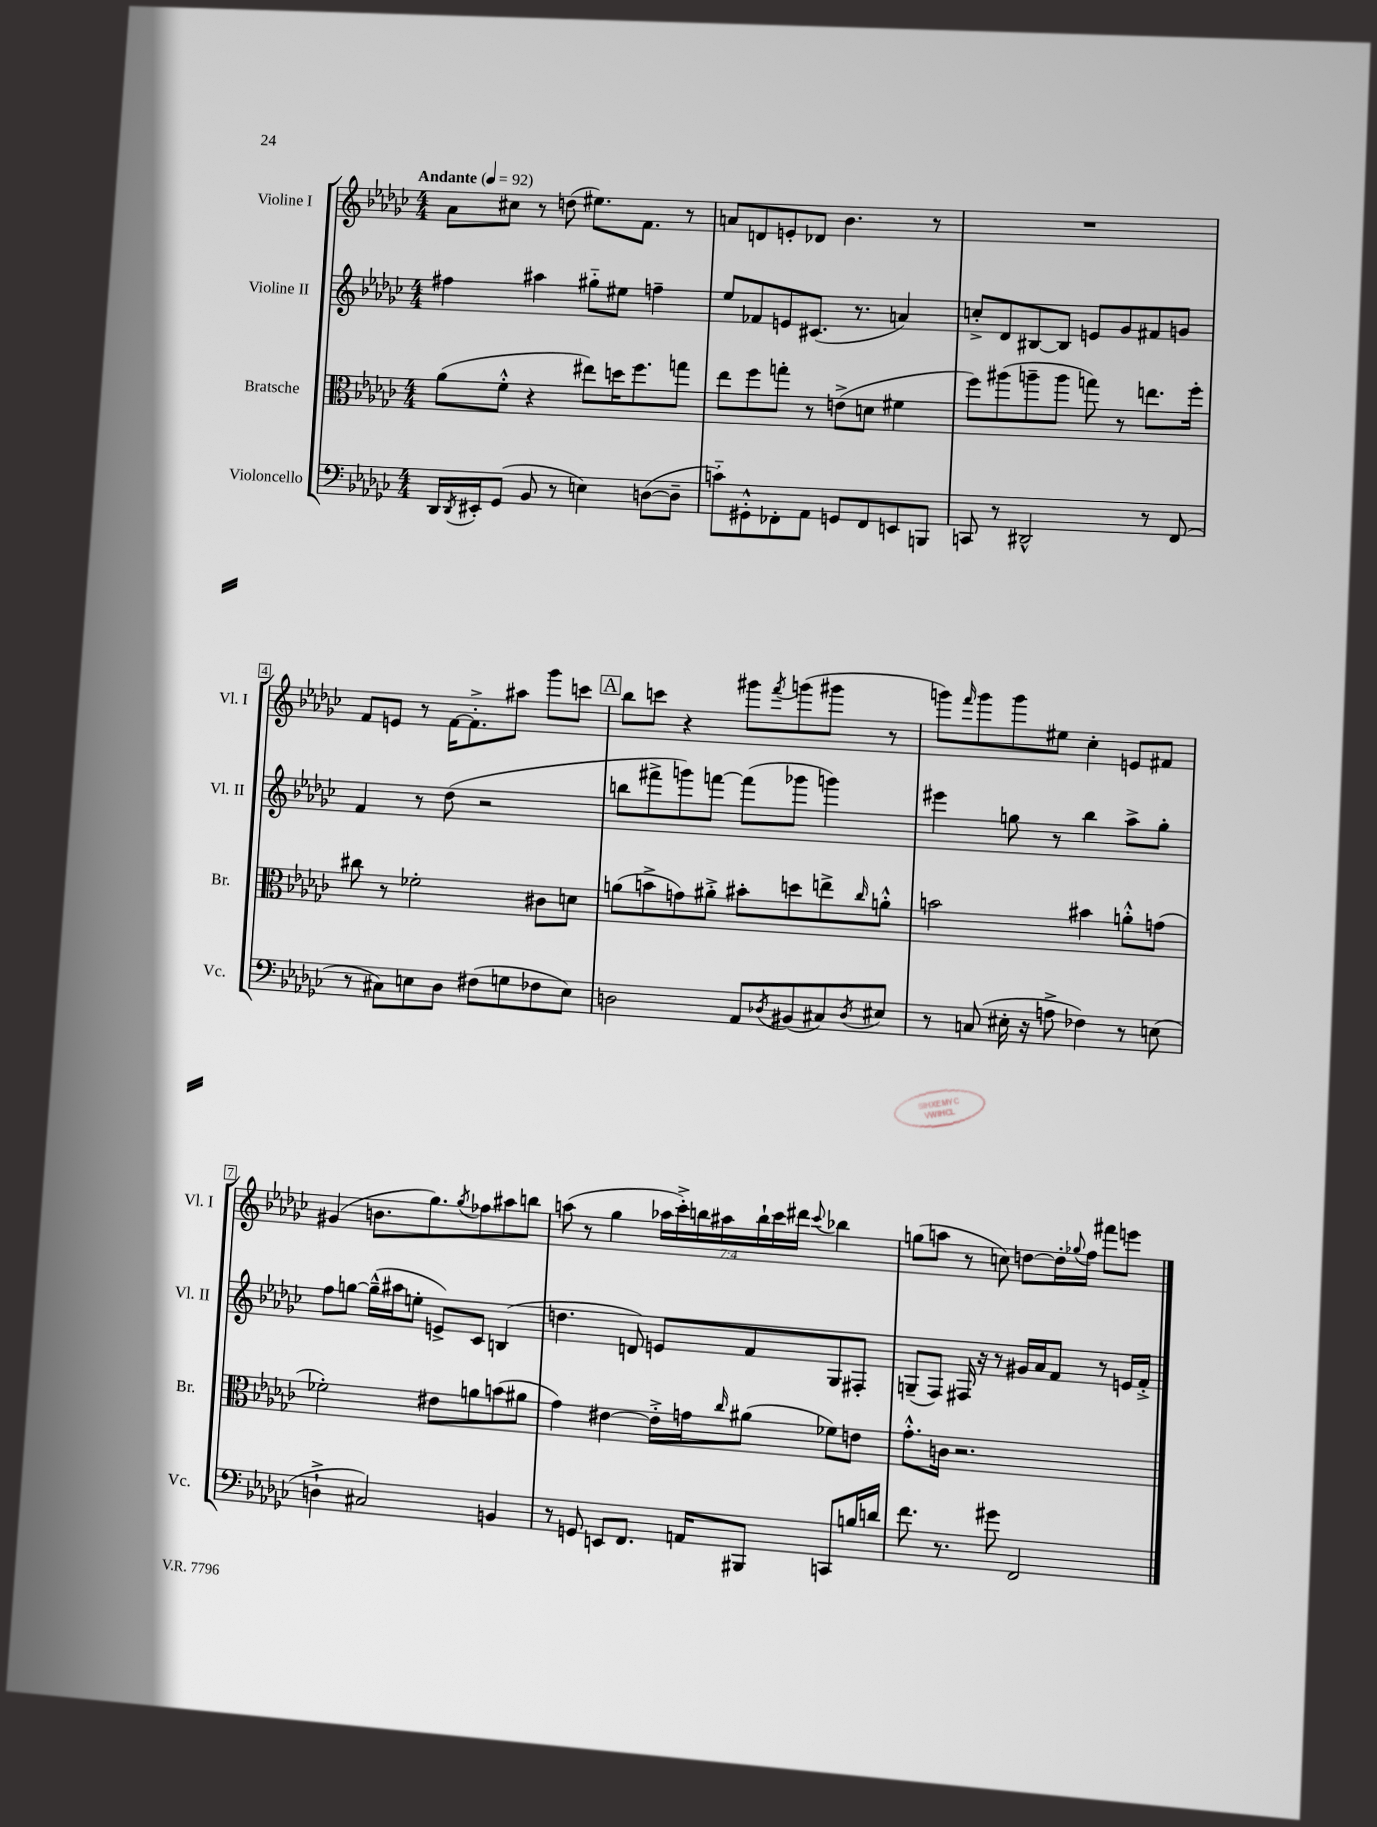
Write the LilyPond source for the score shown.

<<
\new StaffGroup <<
\new Staff = "s0" \with { instrumentName = "Violine I" shortInstrumentName = "Vl. I" } {
    \clef treble \key ges \major \numericTimeSignature \time 4/4 \override Staff.TupletNumber.text = #tuplet-number::calc-fraction-text \tempo "Andante" 4 = 92
    aes'8 cis''8 r8 d''8( eis''8.) f'8. r8 |
    a'8 d'8 e'8-. des'8 bes'4. r8 |
    R1 |
    f'8 e'8 r8 f'16~ f'8.-.-> ais''8 ges'''8 c'''8 |
    \mark \markup { \box "A" } bes''8 c'''8 r4 gis'''8 \acciaccatura { f'''8 } g'''8( gis'''8 r8 |
    g'''8) \grace { f'''16 } g'''8 g'''8 eis''8 ces''4-. e'8 fis'8 |
    gis'4( b'8. ges''8.) \acciaccatura { ges''8 } fes''8 ais''8 b''8 |
    a''8( r8 ges''4 \tuplet 7/4 { aes''16 ces'''16-.->) b''16 ais''16 b''16-! ces'''16 dis'''16 } \appoggiatura { ces'''8 } bes''4 |
    g''8( a''8 r8 c''8) d''8~ d''16-. \appoggiatura { ges''8 } f''16 fis'''8 e'''8 \bar "|." |
}
\new Staff = "s1" \with { instrumentName = "Violine II" shortInstrumentName = "Vl. II" } {
    \clef treble \key ges \major \numericTimeSignature \time 4/4
    fis''4 ais''4 gis''8-_ eis''8 f''4-- |
    ees''8 fes'8 e'8 cis'8.( r8. a'4) |
    c''8-.-> des'8 bis8~ bis8 e'8 ges'8 fis'8 g'8 |
    f'4 r8 des''8( r2 |
    \mark \markup { \box "A" } b''8 fis'''8-> g'''8) f'''8~ f'''8( ges'''8 g'''4) |
    eis'''4 g''8 r8 bes''4 aes''8-> g''8-. |
    f''8 g''8~ g''16---^( ais''16 e''8-. e'8->) ces'8 b4( |
    d''4. d'8) e'8 f'8 ges8 fis8-. |
    g8--( f8) fis16 r16 r8 gis'16 aes'16 f'8 r8 e'16 f'16-.-> \bar "|." |
}
\new Staff = "s2" \with { instrumentName = "Bratsche" shortInstrumentName = "Br." } {
    \clef alto \key ges \major \numericTimeSignature \time 4/4
    aes'8( f'8-.-^ r4 eis''8) d''16 f''8. g''8 |
    ees''8 f''8 g''8-. r8 e'8->( d'8 fis'4 |
    f''8) ais''8( a''8-- a''8 g''8) r8 e''8. f''16-. |
    cis''8 r8 fes'2-. cis'8 d'8 |
    \mark \markup { \box "A" } a'8( b'8-> g'8) ais'8-.-> bis'8-. d''8 e''8-> \grace { ces''16 } a'8-.-^ |
    b'2 bis'4 a'8-.-^ g'8( |
    fes'2-.) eis'8 a'8 b'8( ais'8 |
    ges'4) eis'4~ eis'16-.-> g'16 \grace { ces''16 } ais'8( fes'8) e'8 |
    ges'8.-.-^ c'16 r2. \bar "|." |
}
\new Staff = "s3" \with { instrumentName = "Violoncello" shortInstrumentName = "Vc." } {
    \clef bass \key ges \major \numericTimeSignature \time 4/4
    des,16 \acciaccatura { des,8 } eis,16-. ges,8( bes,8 r8 e4) d8~( d8-- |
    c'8-_) gis,8-.-^ fes,8-. aes,8 g,8 fes,8 e,8 b,,8 |
    c,8 r8 dis,2-^ r8 f,8( |
    r8 cis8) e8 des8 fis8( g8 fes8 e8) |
    \mark \markup { \box "A" } d2 aes,8 \acciaccatura { des8 } bis,8( cis8) \acciaccatura { des8 } eis8 |
    r8 c8( eis16-. r16 a8-> fes4) r8 e8( |
    d4-!-> cis2) b,4 |
    r8 g,8 e,8 f,8. a,16 bis,,8 c,8 b16 d'16 |
    f'8. r8. gis'8 f,2 \bar "|." |
}
>>
>>
\layout { \context { \Score \override BarNumber.stencil = #(make-stencil-boxer 0.1 0.3 ly:text-interface::print) } }
